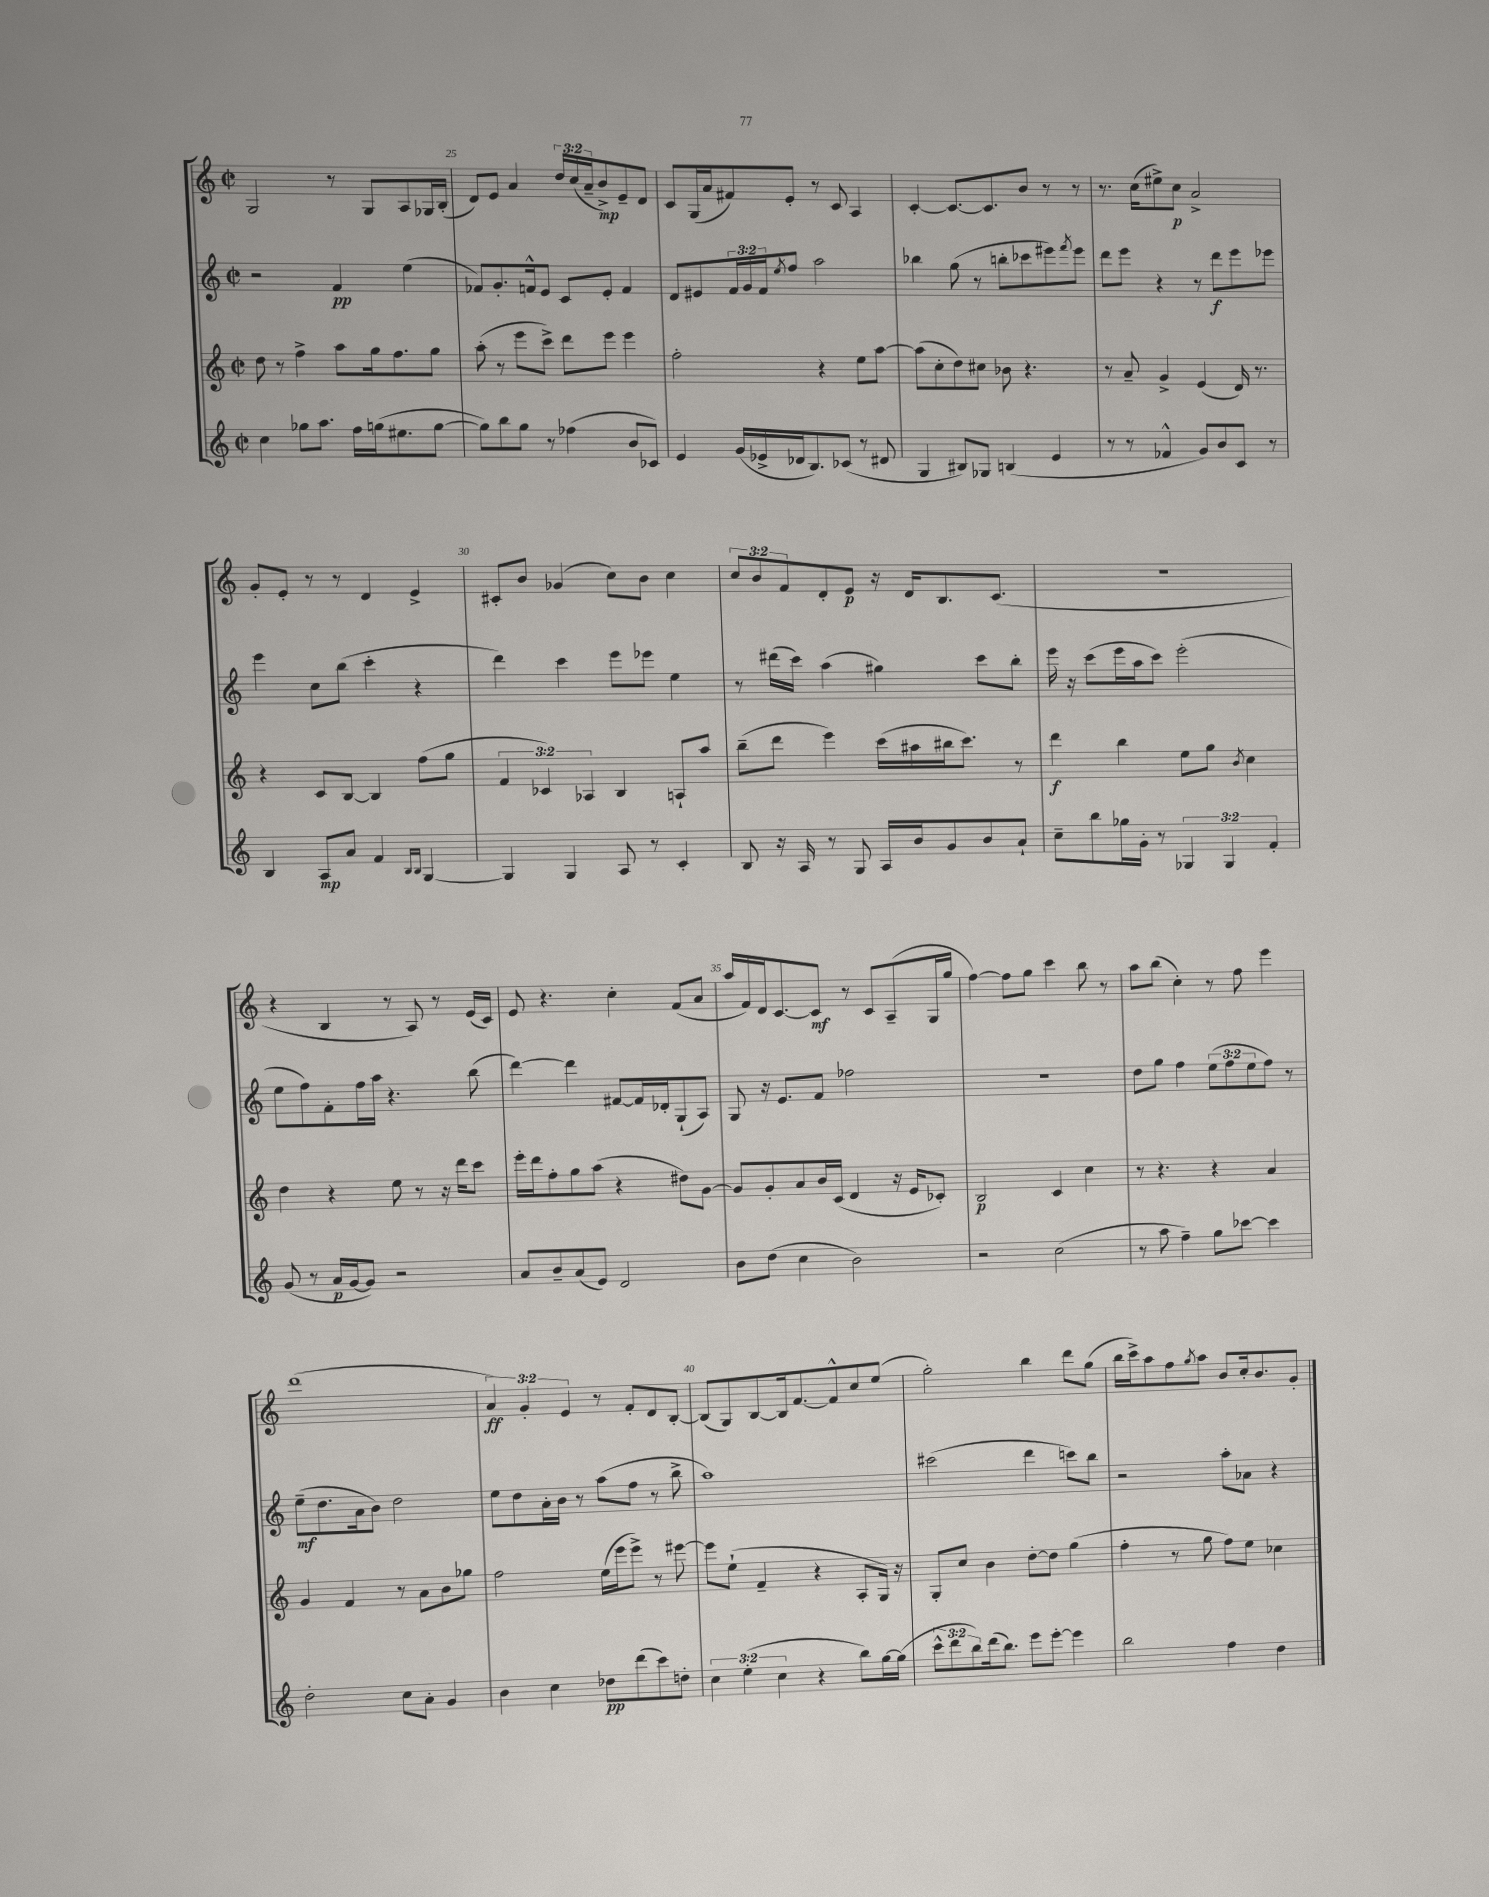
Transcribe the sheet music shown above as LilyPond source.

<<
\new StaffGroup <<
\new Staff = "s0" {
    \clef treble \key c \major \defaultTimeSignature \time 2/2 \override Staff.TupletNumber.text = #tuplet-number::calc-fraction-text
    g2 r8 g8 a8 ges16 b16-.( |
    d'8) e'8 a'4 \tuplet 3/2 { d''16 c''16( a'16-- } b'8->\mp) e'8-- d'8 |
    c'8 g16( a'16 fis'8) e'8-. r8 c'8 a4 |
    c'4~-. c'8.~ c'8. b'8 r8 r8 |
    r8. c''16( eis''8->) c''8\p a'2-> |
    g'8-. e'8-. r8 r8 d'4 e'4-> |
    cis'8-. b'8 ges'4( c''8) b'8 c''4 |
    \tuplet 3/2 { c''8 b'8 f'8 } d'8-. e'8\p r16 d'16 b8. c'8.( |
    R1 |
    r4 b4 r8 a8) r8 e'16( c'16) |
    e'8 r4. c''4-. f'8( a'8 |
    a''16 f'16) d'16 c'8.~ c'8\mf r8 c'8 a8--( g16 g''16 |
    f''4~) f''8 g''8 c'''4 b''8 r8 |
    a''8 b''8( c''4-.) r8 f''8 e'''4 |
    d'''1( |
    \tuplet 3/2 { a'4\ff) g'4-. e'4 } r8 f'8-. d'8 b8~-. |
    b8( g8) b8~ b16 f'8.~ f'8-^ c''8 e''8( |
    g''2-.) b''4 d'''8 g''8( |
    b''16 c'''16->) a''8 f''8 \acciaccatura { g''8 } a''8 b'8 c''16-. b'8. g'8-. \bar "|." |
}
\new Staff = "s1" {
    \clef treble \key c \major \defaultTimeSignature \time 2/2 \override Staff.TupletNumber.text = #tuplet-number::calc-fraction-text
    r2 f'4\pp e''4( |
    fes'8) g'8.-. f'16-^ e'8 c'8 e'8-. f'4 |
    d'8 eis'8 \tuplet 3/2 { f'16 g'16 f'16 } \acciaccatura { e''8 } f''8 a''2 |
    bes''4 g''8( r8 b''8-. ces'''8 eis'''8) \acciaccatura { f'''8 } eis'''8 |
    d'''8 e'''8 r4 r8 d'''8\f e'''8 ees'''8 |
    e'''4 c''8 b''8( c'''4-. r4 |
    d'''4) c'''4 e'''8 ees'''8 e''4 |
    r8 dis'''16( c'''16) a''4( gis''4) c'''8 b''8-. |
    e'''16 r16 c'''8( e'''16 a''16 c'''8) e'''2-.( |
    e''8 f''8) f'8-. f''16 a''16 r4. b''8( |
    d'''4~) d'''4 fis'8~ fis'16 des'16-. g8-!( a8) |
    g8 r16 e'8. f'8 fes''2 |
    R1 |
    d''8 g''8 f''4 \tuplet 3/2 { e''8( f''8 e''8 } f''8) r8 |
    e''8--\mf( d''8. a'16 b'8) d''2 |
    e''8 d''8 a'16-. b'16 r8 a''8( f''8 r8 b''8-> |
    a''1) |
    cis'''2( d'''4 c'''8) b''8 |
    r2 a''8-. aes'8 r4 \bar "|." |
}
\new Staff = "s2" {
    \clef treble \key c \major \defaultTimeSignature \time 2/2 \override Staff.TupletNumber.text = #tuplet-number::calc-fraction-text
    d''8 r8 f''4-> a''8 g''16 f''8. g''8 |
    a''8-.( r8 e'''8 c'''8->) d'''8 e'''8 e'''4 |
    f''2-. r4 e''8 a''8~ |
    a''8( c''8-. d''8) cis''8 bes'8 r4. |
    r8 a'8-- g'4-> e'4( d'16) r8. |
    r4 c'8 b8~ b4 f''8( g''8 |
    \tuplet 3/2 { f'4 ces'4) aes4 } b4 a8-! a''8 |
    b''8--( d'''8 e'''4) c'''16( ais''16 bis''16 c'''8.) r8 |
    d'''4\f b''4 e''8 g''8 \acciaccatura { b'8 } c''4 |
    d''4 r4 e''8 r8 r16 d'''16 c'''8 |
    e'''16-. d'''16 f''8-. g''8 a''8( r4 dis''8) g'8~ |
    g'8 g'8-. a'8 b'16 c'16( d'4 r16 e'16 ces'8-.) |
    b2\p c'4 c''4 |
    r8 r4. r4 a'4 |
    g'4 f'4 r8 a'8 b'8 ges''8 |
    f''2 e''16( e'''16 e'''8->) r8 eis'''8~ |
    eis'''8 e''8-!( f'4-- r4 a8-. g16) r16 |
    g8-. c''8 b'4 d''8~-. d''8 g''4( |
    f''4-. r8 g''8 f''8) e''8 ces''4 \bar "|." |
}
\new Staff = "s3" {
    \clef treble \key c \major \defaultTimeSignature \time 2/2 \override Staff.TupletNumber.text = #tuplet-number::calc-fraction-text
    c''4 ges''8 a''8. f''16 g''16( eis''8. g''8~ |
    g''8) b''8 g''8 r8 fes''4( b'8 ces'8) |
    e'4 g'16( ees'16-> des'16 b8.) ces'8( r8 dis'8 |
    g4 bis8) ges8 b4( e'4 |
    r8 r8 fes'4-^ g'8) b'8 c'8 r8 |
    b4 a8\mp a'8 f'4 \grace { b16 b16 } g4~ |
    g4 g4 a8 r8 c'4-. |
    b8 r16 a16 r8 g8 a16 b'16 g'8 b'8 a'8-! |
    c''8-- b''8 ges''16 g'16-. r8 \tuplet 3/2 { ges4 ges4 f'4-. } |
    g'8( r8 a'16\p g'16~ g'8) r2 |
    a'8 b'8-- a'8( e'8) d'2 |
    b'8 d''8( c''4 b'2) |
    r2 c''2( |
    r8 a''8 f''4--) g''8 ces'''8~ ces'''4 |
    d''2-. c''8 a'8-. g'4 |
    b'4 c''4 des''8\pp d'''8( c'''8) d''8-. |
    \tuplet 3/2 { c''4 e''4-.( c''4 } r4 b''8) g''16~ g''16( |
    \tuplet 3/2 { c'''8-^ d'''8 b''8) } d'''16( b''8.) e'''8 e'''8~-. e'''4 |
    b''2 f''4 d''4 \bar "|." |
}
>>
>>
\layout { \context { \Score currentBarNumber = #24 \override BarNumber.break-visibility = ##(#f #t #t) barNumberVisibility = #(every-nth-bar-number-visible 5) } }
